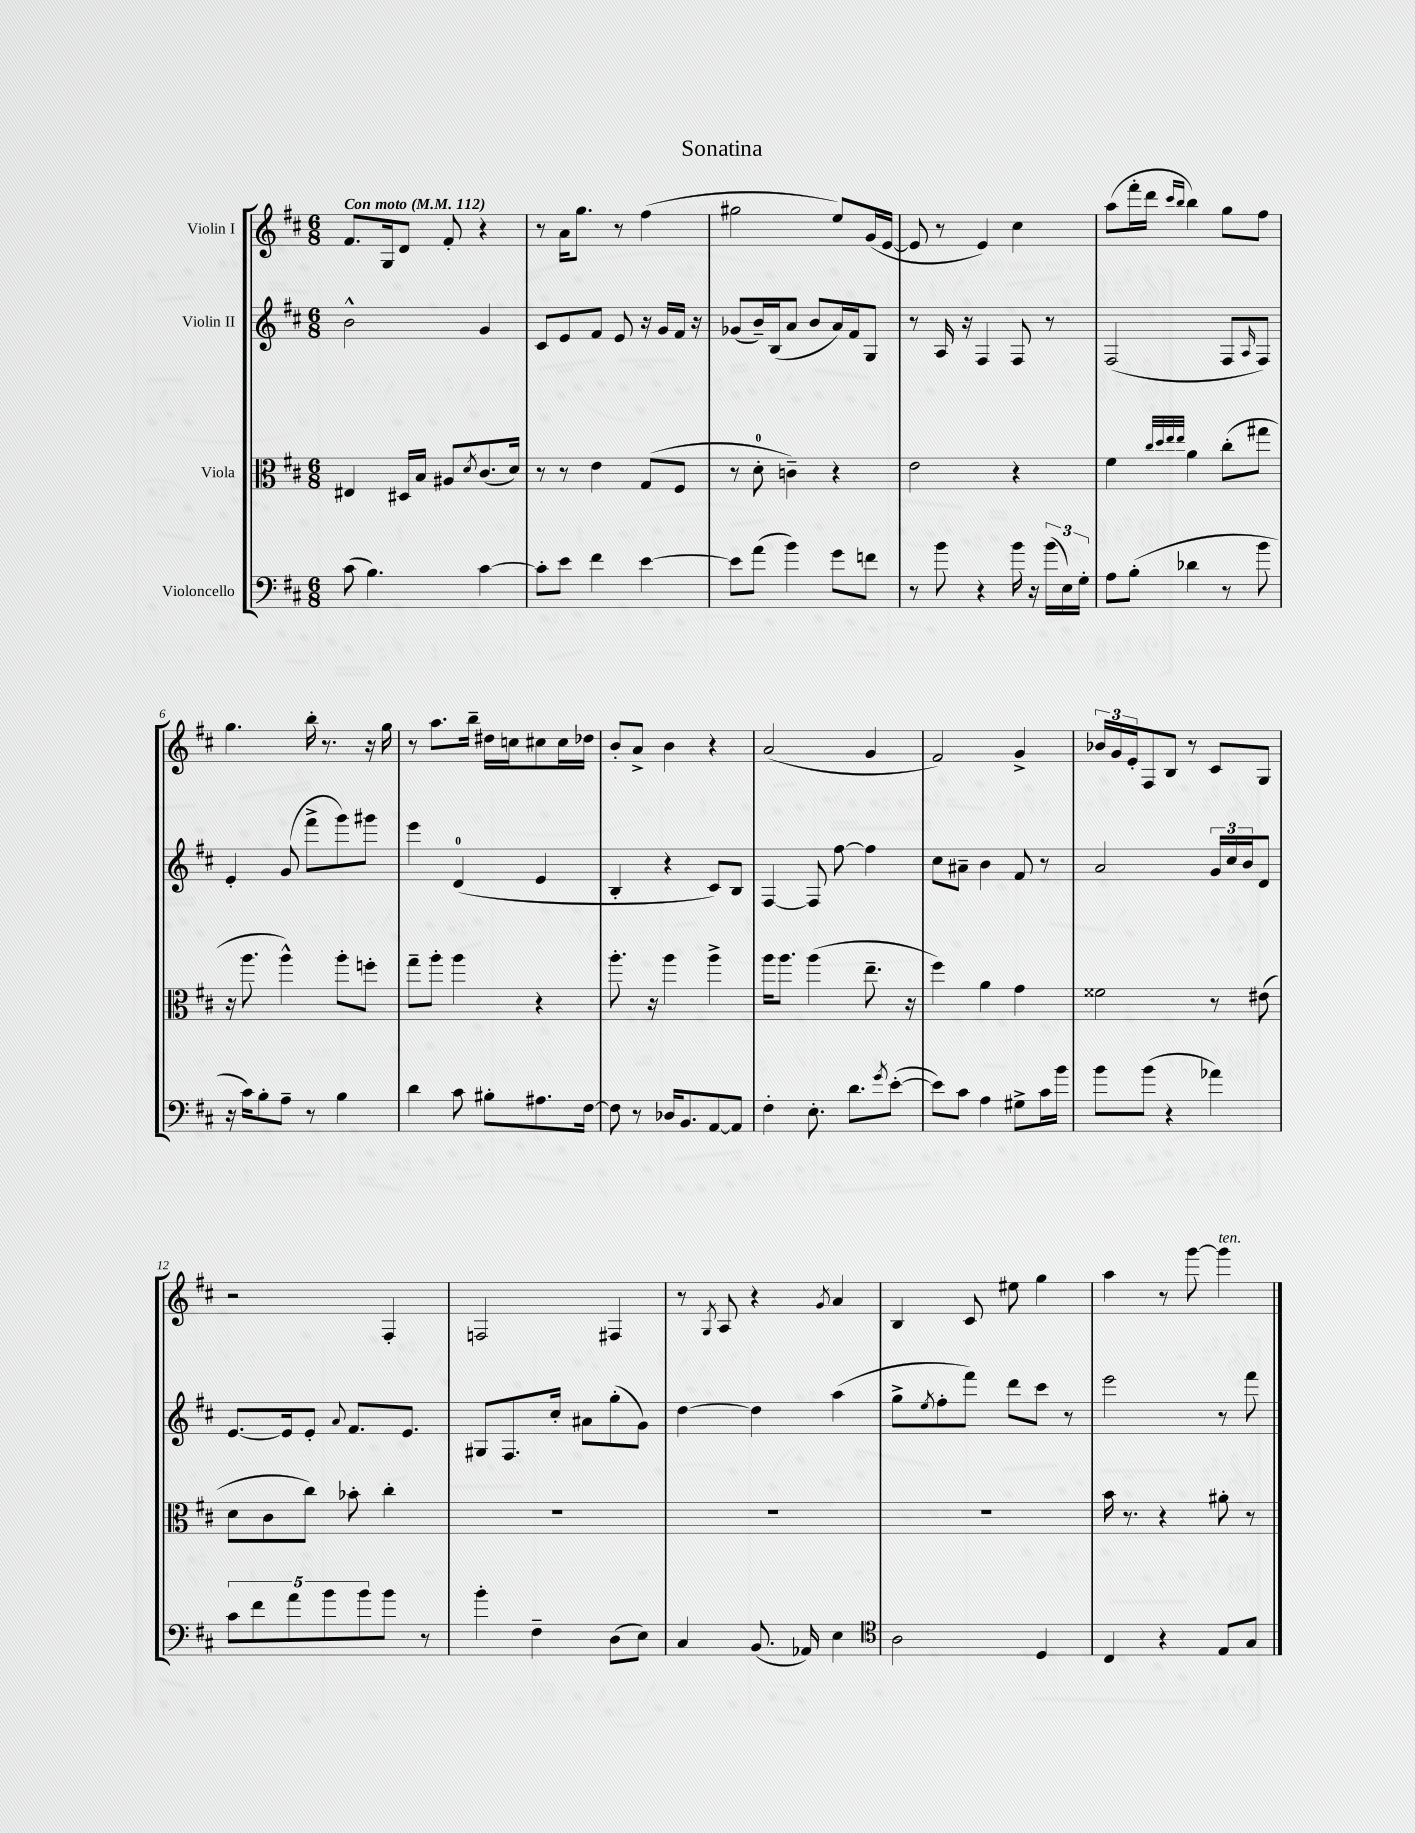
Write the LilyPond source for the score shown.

\header { title = "Sonatina" }
<<
\new StaffGroup <<
\new Staff = "s0" \with { instrumentName = "Violin I" } {
    \clef treble \key d \major \numericTimeSignature \time 6/8 \tempo "Con moto" 4 = 112
    fis'8. g16 d'8 fis'8-. r4 |
    r8 a'16 g''8. r8 fis''4( |
    gis''2 e''8) g'16( e'16~ |
    e'8 r8 e'4) cis''4 |
    a''8( fis'''16-. d'''16 \grace { cis'''16 b''16 } b''4) g''8 fis''8 |
    g''4. b''16-. r8. r16 g''16 |
    r8 a''8. b''16-- dis''16 c''16 cis''8 cis''16 des''16 |
    b'8-. a'8-> b'4 r4 |
    a'2( g'4 |
    fis'2) g'4-> |
    \tuplet 3/2 { bes'16 g'16 e'16-. } fis8 b8 r8 cis'8 g8 |
    r2 fis4-. |
    f2 fis4 |
    r8 \acciaccatura { g8 } a8 r4 \acciaccatura { g'8 } a'4 |
    b4 cis'8 eis''8 g''4 |
    a''4 r8 g'''8~ g'''4^\markup { \italic "ten." } \bar "|." |
}
\new Staff = "s1" \with { instrumentName = "Violin II" } {
    \clef treble \key d \major \numericTimeSignature \time 6/8
    b'2-^ g'4 |
    cis'8 e'8 fis'8 e'8 r16 g'16 fis'16 r16 |
    ges'8( b'16--) b16( a'8 b'8 a'16) fis'16 g8 |
    r8 a16 r16 fis4 fis8 r8 |
    fis2( fis8 \grace { a16 } fis8) |
    e'4-. g'8( fis'''8-> g'''8) gis'''8 |
    e'''4 d'4-0( e'4 |
    b4-. r4 cis'8) b8 |
    fis4~ fis8 fis''8~ fis''4 |
    cis''8 ais'8-- b'4 fis'8 r8 |
    a'2 \tuplet 3/2 { g'16 cis''16 b'16 } d'8 |
    e'8.~ e'16 e'8-. \appoggiatura { a'8 } fis'8. e'8. |
    gis8 fis8. cis''16-. ais'8 g''8-.( g'8) |
    d''4~ d''4 a''4( |
    g''8-> \acciaccatura { e''8 } fis''8-. fis'''8) d'''8 cis'''8 r8 |
    e'''2 r8 fis'''8 \bar "|." |
}
\new Staff = "s2" \with { instrumentName = "Viola" } {
    \clef alto \key d \major \numericTimeSignature \time 6/8
    eis4 dis16 b16 ais8 \acciaccatura { d'8 } cis'8.( d'16) |
    r8 r8 e'4 g8( fis8 |
    r8 d'8-0-. c'4--) r4 |
    e'2 r4 |
    fis'4 \grace { cis''32 d''32 e''32 e''32 } a'4 cis''8-.( gis''8 |
    r16 a''8. a''4-^) a''8-. f''8-. |
    g''8-- a''8-. a''4 r4 |
    a''8.-. r16 a''4 a''4-> |
    a''16 a''8. a''4( e''8.-- r16 |
    fis''4) a'4 g'4 |
    fisis'2 r8 eis'8( |
    d'8 cis'8 cis''8) bes'8-. cis''4-. |
    R2. |
    R2. |
    R2. |
    b'16 r8. r4 ais'8-. r8 \bar "|." |
}
\new Staff = "s3" \with { instrumentName = "Violoncello" } {
    \clef bass \key d \major \numericTimeSignature \time 6/8
    cis'8( b4.) cis'4~ |
    cis'8-. e'8 fis'4 e'4~ |
    e'8 a'8( b'4) g'8 f'8 |
    r8 b'8 r4 b'16 r16 \tuplet 3/2 { b'16( e16) g16-. } |
    a8 b8-.( des'4 r8 b'8 |
    r16 cis'16) b8-. a8-- r8 b4 |
    d'4 cis'8 bis8-. ais8. fis16~ |
    fis8 r8 des16 b,8. a,8~ a,8 |
    fis4-. e8.-. d'8. \acciaccatura { g'8 } e'8~-.( |
    e'8) cis'8 a4 gis8-> cis'16 b'16 |
    b'8 b'8( r4 aes'4) |
    \tuplet 5/4 { cis'8 fis'8 a'8 b'8 b'8 } b'8 r8 |
    b'4-. fis4-- d8( e8) |
    cis4 b,8.( aes,16) e4 |
    \clef tenor a2 d4 |
    cis4 r4 e8 g8 \bar "|." |
}
>>
>>
